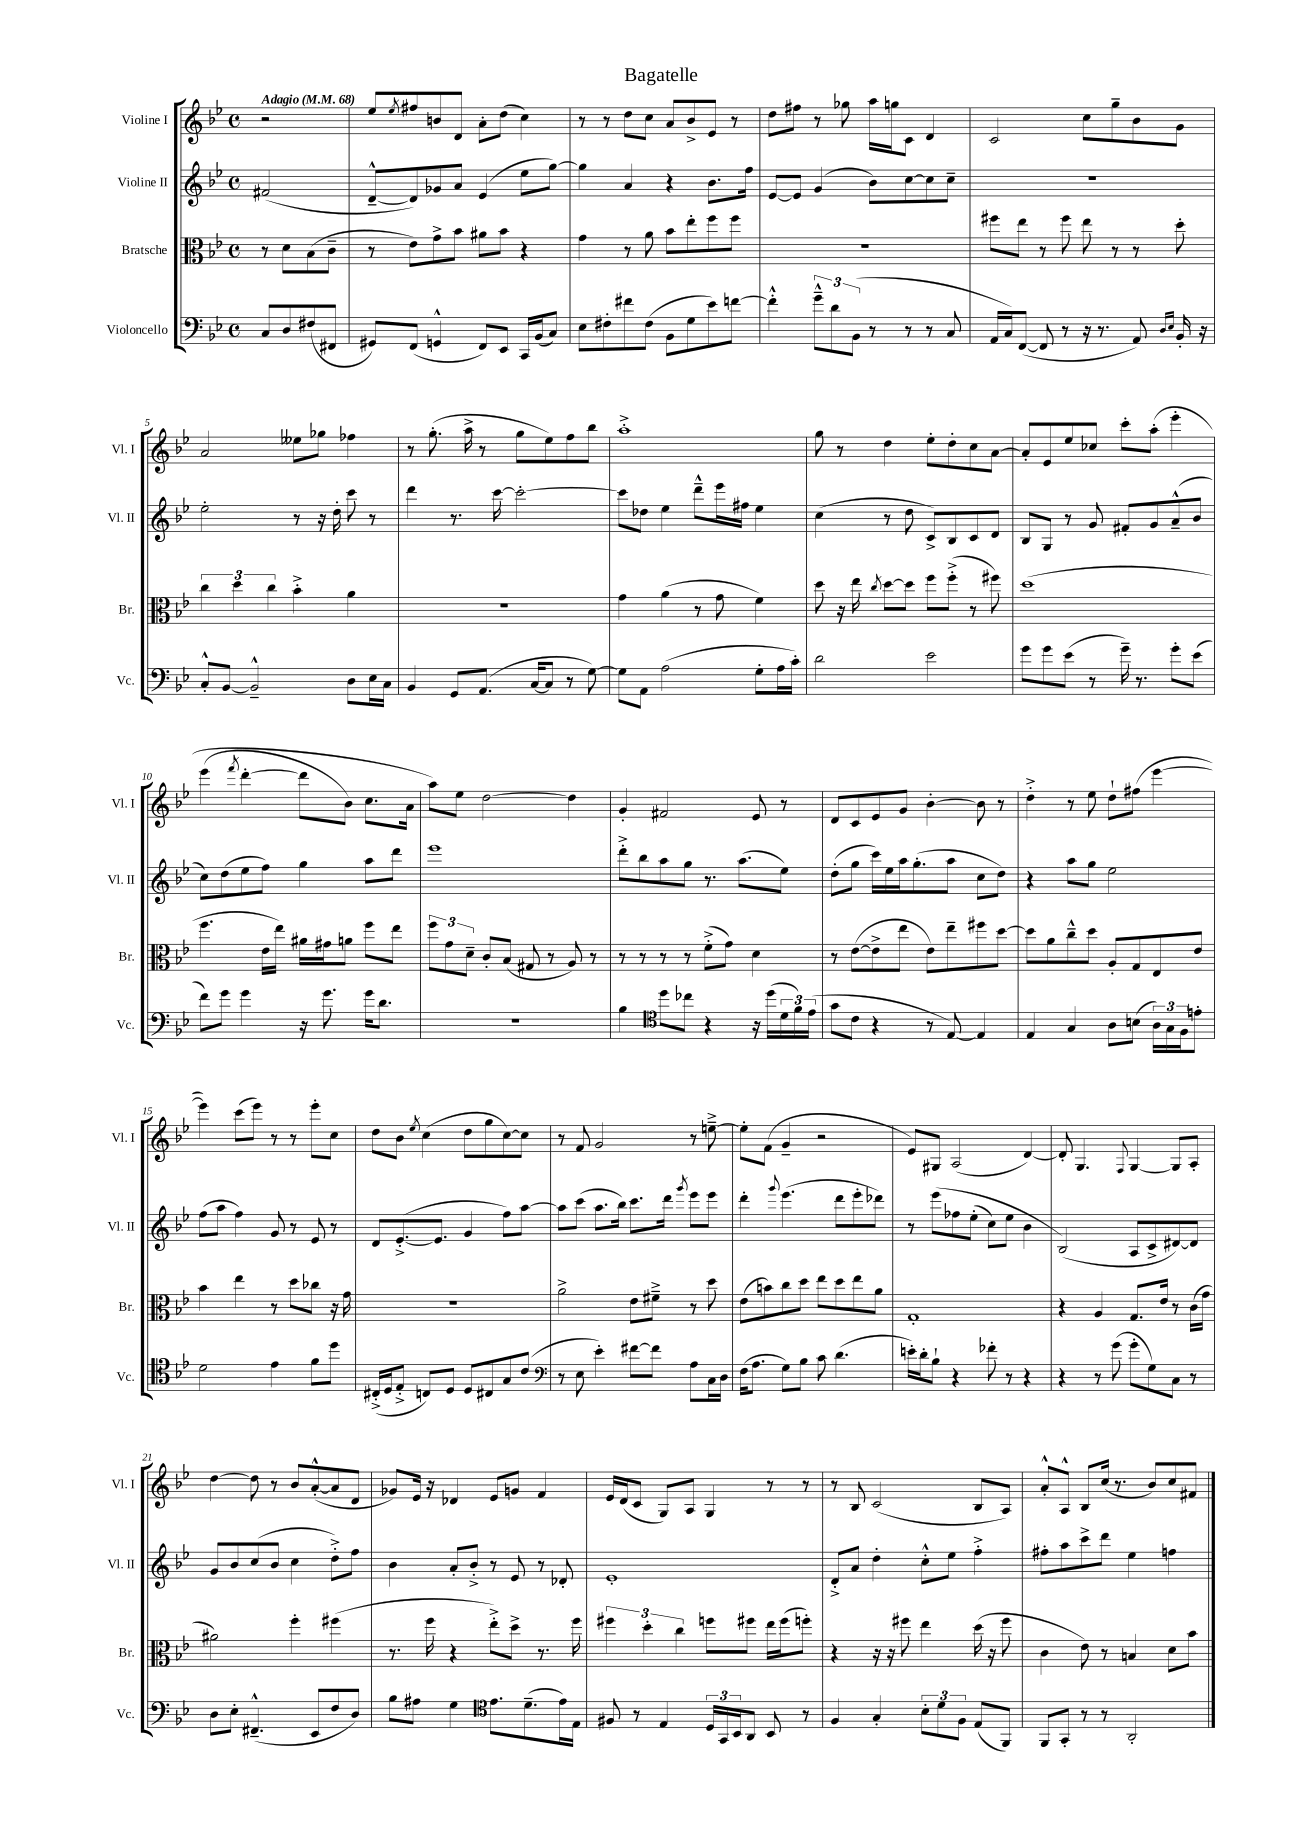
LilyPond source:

\header { title = "Bagatelle" }
<<
\new StaffGroup <<
\new Staff = "s0" \with { instrumentName = "Violine I" shortInstrumentName = "Vl. I" } {
    \clef treble \key bes \major \defaultTimeSignature \time 4/4 \partial 2 \tempo "Adagio" 4 = 68
    r2 |
    ees''8 \acciaccatura { ees''8 } fis''8 b'8 d'8 a'8-. d''8( c''4) |
    r8 r8 d''8 c''8 a'8 bes'8-> ees'8 r8 |
    d''8 fis''8 r8 ges''8 a''16 g''16 c'8 d'4 |
    c'2 c''8 g''8-- bes'8 g'8 |
    a'2 eeses''8 ges''8 fes''4 |
    r8 g''8.-.( a''16-> r8 g''8 ees''8) f''8 bes''8 |
    a''1-.-> |
    g''8 r8 d''4 ees''8-. d''8-. c''8 a'8~ |
    a'8-. ees'8 ees''8 ces''8 c'''8-. a''8-.\( ees'''4-. |
    ees'''4( \acciaccatura { f'''8 } d'''4~-. d'''8 bes'8) c''8. a'16 |
    a''8\) ees''8 d''2~ d''4 |
    g'4-. fis'2 ees'8 r8 |
    d'8 c'8 ees'8 g'8 bes'4~-. bes'8 r8 |
    d''4-.-> r8 ees''8 d''8-! fis''8( ees'''4~ |
    ees'''4) c'''8( ees'''8) r8 r8 ees'''8-. c''8 |
    d''8 bes'8 \acciaccatura { ees''8 } c''4( d''8 g''8 c''8~) c''8 |
    r8 f'8 g'2 r8 e''8~---> |
    e''8-. f'8( g'4-- r2 |
    ees'8) gis8 a2( d'4~) |
    d'8-. g4. \appoggiatura { f8 } g4~ g8 a8-. |
    d''4~ d''8 r8 bes'8 a'8~-.-^( a'8 d'8 |
    ges'8) ees'16 r16 des'4 ees'8 g'8 f'4 |
    ees'16 d'16( c'8 g8) a8 g4 r8 r8 |
    r8 bes8 c'2( bes8 a8) |
    a'8-.-^ a8-^ bes8 c''16( r8. bes'8) c''8 fis'8 \bar "|." |
}
\new Staff = "s1" \with { instrumentName = "Violine II" shortInstrumentName = "Vl. II" } {
    \clef treble \key bes \major \defaultTimeSignature \time 4/4 \partial 2
    fis'2( |
    d'8~---^ d'8) ges'8 a'8 ees'4( ees''8 g''8~) |
    g''4 a'4 r4 bes'8. f''16 |
    ees'8~ ees'8 g'4( bes'8) c''8~ c''8 c''8-- |
    R1 |
    ees''2-. r8 r16 d''16-. c'''8 r8 |
    d'''4 r8. c'''16~ c'''2~-. |
    c'''8 des''8 ees''4 d'''8---^ ees'''16 fis''16 ees''4 |
    c''4( r8 d''8 c'8->) bes8 c'8 d'8 |
    bes8 g8 r8 g'8 fis'8-. g'8 a'8---^( bes'8 |
    c''8) d''8( ees''8 f''8) g''4 a''8 d'''8 |
    ees'''1 |
    d'''8-.-> bes''8 a''8 g''8 r8. a''8.( ees''8) |
    d''8-.( g''8 c'''16) ees''16 a''16 g''8.-.( a''8 c''8 d''8) |
    r4 a''8 g''8 ees''2 |
    f''8( a''8 f''4) g'8 r8 ees'8 r8 |
    d'8 ees'8.~-.->( ees'8. g'4 f''8) a''8~ |
    a''8 c'''8( a''8. bes''16) c'''8. d'''16 \acciaccatura { g'''8 } ees'''8 ees'''8 |
    d'''4-. \appoggiatura { g'''8 } ees'''4.( d'''8 ees'''8-. des'''8) |
    r8 ees'''8\( fes''8 ees''8-.( c''8) ees''8 bes'4 |
    bes2(\) a8 c'8-> dis'8~) dis'8 |
    g'8 bes'8 c''8( bes'8 c''4 d''8-.->) f''8 |
    bes'4 a'8-. bes'8-.-> r8 ees'8 r8 des'8-. |
    ees'1-. |
    d'8-.-> a'8 d''4-. c''8-.-^ ees''8 f''4-.-> |
    fis''8-. a''8 c'''8-> d'''8 ees''4 f''4 \bar "|." |
}
\new Staff = "s2" \with { instrumentName = "Bratsche" shortInstrumentName = "Br." } {
    \clef alto \key bes \major \defaultTimeSignature \time 4/4 \partial 2
    r8 d'8 bes8( c'8-- |
    r8 ees'8) g'8-> bes'8 ais'8 bes'8 r4 |
    g'4 r8 a'8 bes'8 ees''8-. f''8 f''8 |
    r1 |
    fis''8 ees''8 r8 fis''8 ees''8 r8 r8 d''8-. |
    \tuplet 3/2 { c''4 d''4 c''4 } bes'4-.-> a'4 |
    R1 |
    g'4 a'4( r8 g'8 f'4) |
    d''8 r16 ees''16 \acciaccatura { c''8 } d''8~ d''8 f''8 f''8-.->( r8 fis''8) |
    d''1( |
    f''4. ees'16 ees''16) ais'16 gis'16 a'8 f''8 ees''8 |
    \tuplet 3/2 { f''8 g'8 d'8-- } c'8-. bes8( gis8 r8 a8) r8 |
    r8 r8 r8 r8 f'8-.->( g'8) d'4 |
    r8 ees'8~( ees'8-> ees''8 ees'8) ees''8-- fis''8 d''8~ |
    d''8 a'8 c''8---^ d''8 a8-. g8 ees8 ees'8 |
    bes'4 ees''4 r8 d''8 ces''8 r16 g'16 |
    R1 |
    a'2-> ees'8 fis'8---> r8 d''8 |
    ees'8( b'8) c''8 d''8 ees''8 d''8 ees''8 a'8 |
    g1-. |
    r4 a4 g8. ees'16 r8 c'16( g'16 |
    ais'2) f''4-. fis''4( |
    r8. f''16 r4 ees''8-.->) d''8-> r8. f''16 |
    \tuplet 3/2 { fis''4 d''4-. c''4 } f''8 fis''8 ees''16 fis''16( f''8-.) |
    r4 r16 r16 fis''8 ees''4 d''16( r16 fis''8 |
    c'4 ees'8) r8 b4 d'8 bes'8 \bar "|." |
}
\new Staff = "s3" \with { instrumentName = "Violoncello" shortInstrumentName = "Vc." } {
    \clef bass \key bes \major \defaultTimeSignature \time 4/4 \partial 2
    c8 d8 fis8( fis,8 |
    gis,8) f,8( g,4-^ f,8) ees,8 c,16 bes,16( c8) |
    ees8 fis8-. fis'8 fis8( bes,8 g8 ees'8) f'8~ |
    f'4-.-^ \tuplet 3/2 { g'8---^ d'8 bes,8( } r8 r8 r8 c8 |
    a,16 c16) f,8~( f,8 r8 r16 r8. a,8) \grace { d16 ees16 } bes,16-. r16 |
    c8-.-^ bes,8~ bes,2---^ d8 ees16 c16 |
    bes,4 g,8 a,8.( c16~ c8 r8 g8~) |
    g8 a,8 a2( g8-. a16 c'16-.) |
    d'2 ees'2 |
    g'8 g'8 ees'8( r8 g'16--) r8. g'8-. ees'8( |
    f'8) g'8 g'4 r16 g'8. g'16 d'8. |
    R1 |
    bes4 \clef tenor d''8 ces''8 r4 r16 d''16( \tuplet 3/2 { d'16 f'16) ees'16( } |
    g'8 c'8 r4 r8 ees8~) ees4 |
    ees4 g4 a8 b8( \tuplet 3/2 { a16) g16 f16 } e'8-. |
    d'2 ees'4 f'8 d''8 |
    cis16-.->( d16 ees8-.-> c8) d8 d8 cis8 g8 c'8( |
    \clef bass r8 ees8 ees'4-.) fis'8~ fis'8 a8 c16 d16 |
    f16( a8. g8) bes8 c'8 d'4.( |
    e'16-.) d'16-. bes8-! r4 fes'8-. r8 r4 |
    r4 r8 g'8( g'8-. g8) c8 r8 |
    d8 ees8-. fis,4.---^( ees,8 f8 d8) |
    bes8 ais8 g4 \clef tenor ees'8. d'8.--( ees'16) ees16 |
    fis8 r8 ees4 \tuplet 3/2 { d16 g,16 bes,16 } a,8 bes,8 r8 |
    f4 g4-. \tuplet 3/2 { bes8-. d'8 f8 } ees8( f,8) |
    f,8 g,8-. r8 r8 a,2-. \bar "|." |
}
>>
>>
